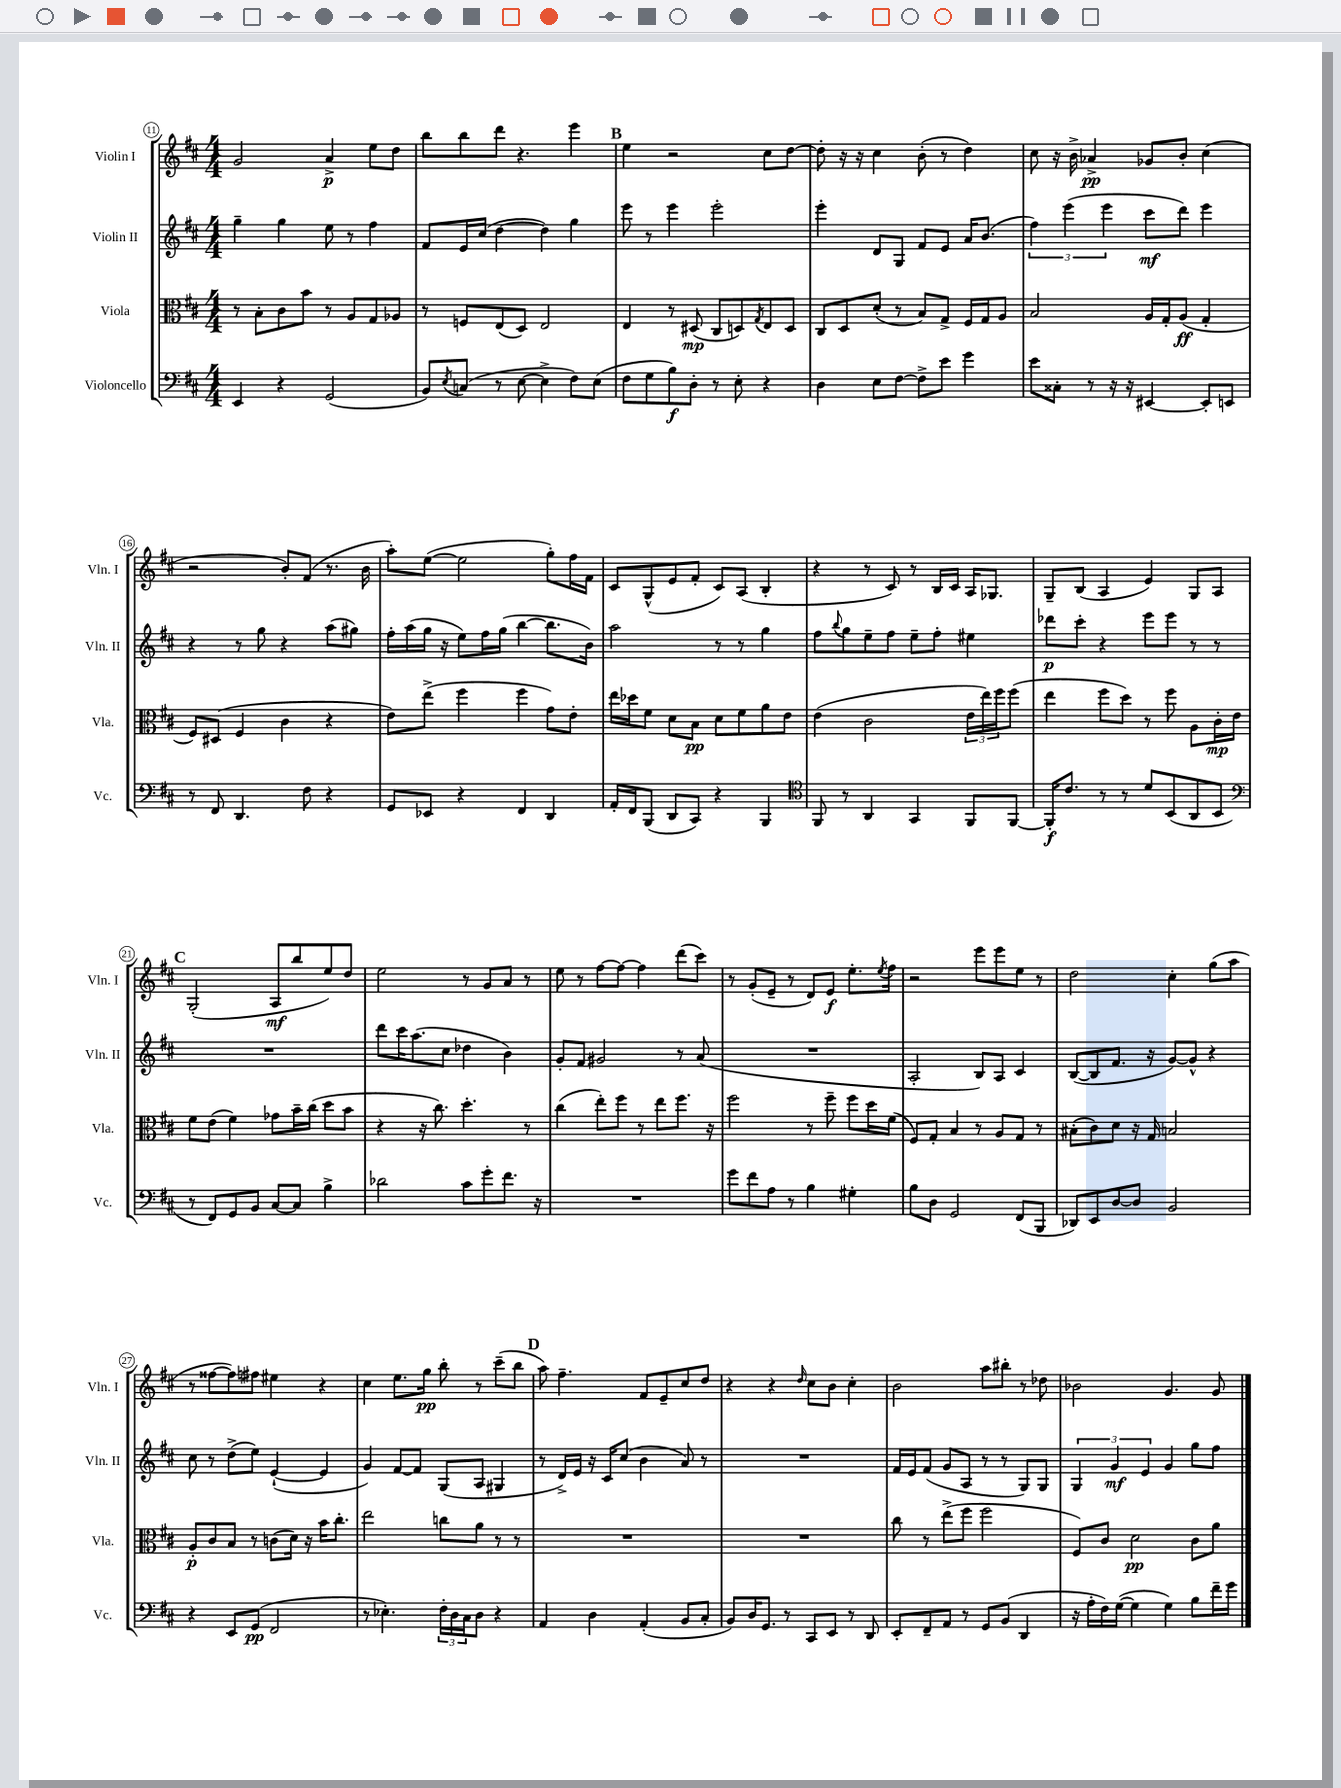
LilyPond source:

<<
\new StaffGroup <<
\new Staff = "s0" \with { instrumentName = "Violin I" shortInstrumentName = "Vln. I" } {
    \clef treble \key d \major \numericTimeSignature \time 4/4
    g'2 a'4->\p e''8 d''8 |
    b''8 b''8 d'''8 r4. e'''4 |
    \mark \markup { \bold "B" } e''4 r2 cis''8 d''8~ |
    d''8-. r16 r16 cis''4 b'8-.( r8 d''4) |
    cis''8 r16 b'16-> aes'4->\pp ges'8 b'8-. cis''4( |
    r2 b'8-.) fis'8( r8. b'16 |
    a''8-.) e''8~( e''2 g''8-.) fis''16 fis'16 |
    cis'8 g8-^( e'8 fis'8-. cis'8) a8( b4-. |
    r4 r8 cis'8) r8 b16 cis'16 a16 ges8. |
    g8-- b8( a4 e'4) g8 a8 |
    \mark \markup { \bold "C" } g2-.( a8\mf b''8 e''8) d''8 |
    e''2 r8 g'8 a'8 r8 |
    e''8 r8 fis''8~ fis''8~ fis''4 d'''8( cis'''8) |
    r8 g'8-.( e'8-- r8 d'8) e'8\f e''8.-. \acciaccatura { e''8 } fis''16 |
    r2 e'''8 e'''8 e''8 r8 |
    d''2 cis''4-. g''8( a''8 |
    r8 fisis''8~ fisis''8) fis''8 eis''4 r4 |
    cis''4 e''8. g''16\pp b''8-. r8 cis'''8--( b''8 |
    \mark \markup { \bold "D" } a''8) fis''4.-- fis'8 e'8-- cis''8 d''8 |
    r4 r4 \grace { d''16 } cis''8 b'8 cis''4-. |
    b'2 a''8 bis''8-. r8 des''8 |
    bes'2 g'4. g'8 \bar "|." |
}
\new Staff = "s1" \with { instrumentName = "Violin II" shortInstrumentName = "Vln. II" } {
    \clef treble \key d \major \numericTimeSignature \time 4/4
    g''4-- g''4 e''8 r8 fis''4 |
    fis'8 e'16 cis''16( d''4~ d''4) g''4 |
    \mark \markup { \bold "B" } e'''8 r8 e'''4 e'''2-. |
    e'''4-. d'8 g8 fis'8 e'8 a'16 b'8.( |
    \tuplet 3/2 { fis''4) e'''4( e'''4 } cis'''8\mf d'''8) e'''4 |
    r4 r8 g''8 r4 a''8( gis''8) |
    fis''16-. a''16( g''16 r16 e''8) fis''16 g''16( b''4~ b''8. b'16) |
    a''2 r8 r8 g''4 |
    fis''8 \appoggiatura { b''8 } g''8 e''8-- fis''8 e''8-- fis''8-. eis''4 |
    des'''8\p cis'''8-. r4 e'''8 e'''8 r8 r8 |
    \mark \markup { \bold "C" } R1 |
    d'''8 cis'''16 a''8.( cis''8 des''4 b'4) |
    g'8-. fis'8 gis'2 r8 a'8( |
    R1 |
    a2-. b8) a8 cis'4 |
    b8~( b8 fis'8. r16 g'8~) g'8-^ r4 |
    cis''8 r8 d''8->( e''8) e'4~-!( e'4 |
    g'4) fis'8~ fis'8 g8( a8 gis4 |
    \mark \markup { \bold "D" } r8 d'16->) e'16 r16 cis'16 cis''8( b'4 a'8) r8 |
    R1 |
    fis'16 e'16 fis'8( g'8 a8 r8 r8 g8) g8 |
    \tuplet 3/2 { g4 g'4\mf e'4 } g'4 g''8 fis''8 \bar "|." |
}
\new Staff = "s2" \with { instrumentName = "Viola" shortInstrumentName = "Vla." } {
    \clef alto \key d \major \numericTimeSignature \time 4/4
    r8 b8-. cis'8 b'8 r8 a8 g8 aes8 |
    r8 f8 e8( d8) e2 |
    \mark \markup { \bold "B" } e4 r8 dis8\mp( cis8 d8) \acciaccatura { g8 } e8 d8 |
    cis8 d8 d'8-.( r8 b8) g8-> fis16 g16 a8 |
    b2 a16 g16-. a8\ff( g4-. |
    fis8) dis8( fis4 cis'4 r4 |
    e'8) e''8->( fis''4 fis''4 g'8) e'8-. |
    e''16 des''16 fis'8 d'8 b8\pp d'8 fis'8 a'8 e'8 |
    e'4( cis'2 \tuplet 3/2 { e'16 e''16) fis''16 } fis''8( |
    e''4 fis''8 d''8) r8 fis''8 a8 cis'16-.\mp e'16 |
    \mark \markup { \bold "C" } fis'8 e'8( fis'4) ges'8 b'16-- cis''16( d''8 b'8 |
    r4 r16 cis''8.) d''4.-. r8 |
    cis''4( e''8-.) fis''8 r8 e''8 fis''8. r16 |
    fis''2 r8 fis''8-- fis''8 d''16 fis'16( |
    fis8) g8-. b4 r8 a8 g8 r8 |
    bis8-.( cis'8) d'8 r16 g16 b2 |
    a8-.\p cis'8 b8 r8 c'8( d'16) r16 b'16 cis''8.-. |
    e''2 c''8 a'8 r8 r8 |
    \mark \markup { \bold "D" } R1 |
    R1 |
    cis''8 r8 e''8->( fis''8 fis''2 |
    fis8) cis'8 d'2\pp cis'8 a'8 \bar "|." |
}
\new Staff = "s3" \with { instrumentName = "Violoncello" shortInstrumentName = "Vc." } {
    \clef bass \key d \major \numericTimeSignature \time 4/4
    e,4 r4 g,2( |
    b,8) \acciaccatura { e8 } c8( r8 e8~ e4-> fis8) e8( |
    \mark \markup { \bold "B" } fis8 g8 b8\f) d8-. r8 e8-. r4 |
    d4 e8 fis8~ fis8-> e'8 g'4 |
    e'8 cisis8-. r8 r16 r16 eis,4~ eis,8-. e,8 |
    r8 fis,8 d,4. fis8 r4 |
    g,8 ees,8 r4 fis,4 d,4 |
    a,16-. fis,16 b,,8( d,8 cis,8) r4 b,,4 |
    \clef tenor fis,8 r8 a,4 g,4 fis,8 fis,8~ |
    fis,16-.\f cis'8. r8 r8 d'8 b,8( a,8 b,8 |
    \mark \markup { \bold "C" } \clef bass r8 fis,8) g,8 b,8 cis8~ cis8 b4-> |
    des'2 cis'8 g'8-. fis'8. r16 |
    R1 |
    g'8 fis'8 a8 r8 b4 gis4-. |
    b8 d8 g,2 fis,8( b,,8 |
    des,8) e,8 d8~ d8 b,2 |
    r4 e,8 g,8\pp( fis,2 |
    r8 ees4.-.) \tuplet 3/2 { fis16-. d16 cis16 } d8 r4 |
    \mark \markup { \bold "D" } a,4 d4 a,4-.( b,8 cis8-. |
    b,8) d16 g,8. r8 cis,8 e,8 r8 d,8 |
    e,8-. fis,8-- a,8 r8 g,8 b,8( d,4 |
    r16 a16-. fis16) g16~( g4 g4) b8 fis'16-- g'16 \bar "|." |
}
>>
>>
\layout { \context { \Score currentBarNumber = #11 \override BarNumber.stencil = #(make-stencil-circler 0.1 0.3 ly:text-interface::print) } }
